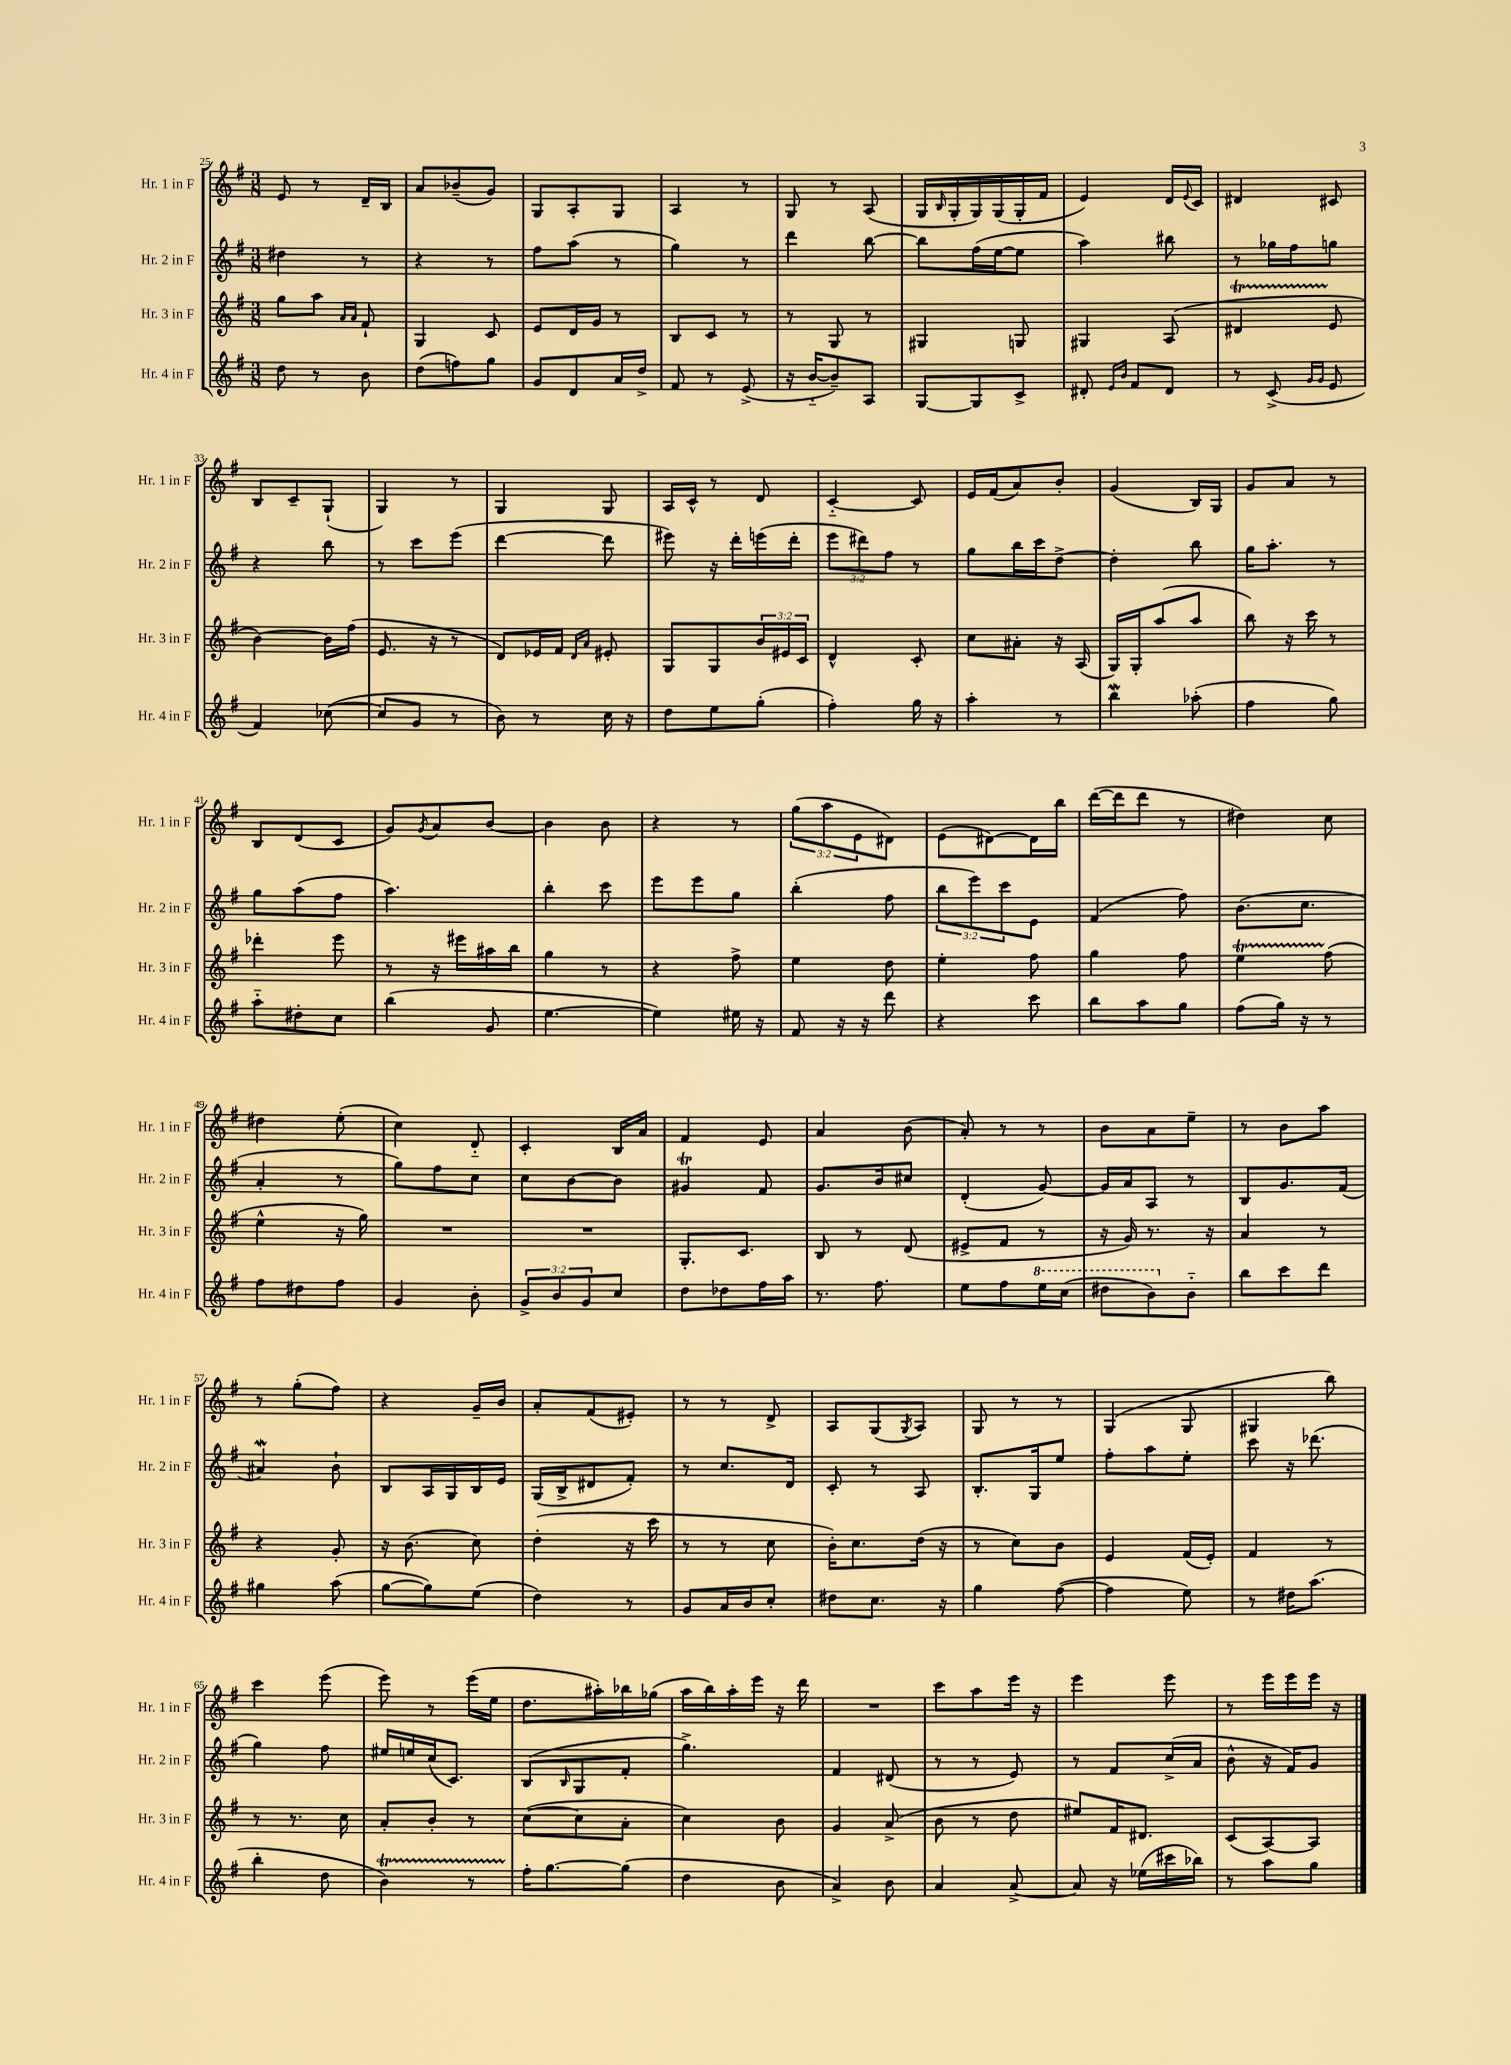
<<
\new StaffGroup <<
\new Staff = "s0" \with { instrumentName = "Hr. 1 in F" shortInstrumentName = "Hr. 1 in F" } {
    \clef treble \key g \major \numericTimeSignature \time 3/8 \override Staff.TupletNumber.text = #tuplet-number::calc-fraction-text
    e'8 r8 d'16-- b16 |
    a'8 bes'8--( g'8) |
    g8 a8-. g8 |
    a4 r8 |
    g8 r8 a8( |
    g16 \grace { b16 } g16-. g16) g16( g16-. fis'16 |
    e'4) d'16 \appoggiatura { e'8 } c'16 |
    dis'4 cis'8 |
    b8 c'8-- g8-!( |
    g4) r8 |
    g4 g8 |
    a16 c'16-^ r8 d'8 |
    c'4~-_ c'8 |
    e'16 fis'16( a'8) b'8-. |
    g'4( b16) g16 |
    g'8 a'8 r8 |
    b8 d'8( c'8 |
    g'8) \acciaccatura { g'8 } a'8 b'8~ |
    b'4 b'8 |
    r4 r8 |
    \tuplet 3/2 { g''8( a''8 e'8 } dis'8) |
    e'8( dis'8~) dis'16 b''16 |
    d'''16~( d'''16 d'''8 r8 |
    dis''4) c''8 |
    dis''4 e''8-.( |
    c''4) d'8-_ |
    c'4-. b16 a'16 |
    fis'4 e'8 |
    a'4 b'8( |
    a'8-.) r8 r8 |
    b'8 a'8 e''8-- |
    r8 b'8 a''8 |
    r8 g''8-.( fis''8) |
    r4 g'16-- b'16 |
    a'8-. fis'8( eis'8-.) |
    r8 r8 d'8-> |
    a8 g8( \acciaccatura { g8 } a8) |
    g8 r8 r8 |
    g4( g8 |
    gis4 b''8) |
    c'''4 e'''8( |
    e'''8) r8 e'''16( e''16 |
    d''8. ais''16-.) bes''16 ges''16( |
    a''16 b''16) a''16-. e'''16 r16 d'''16 |
    R4. |
    c'''8 a''8 e'''16 r16 |
    e'''4 e'''8 |
    r8 e'''16 e'''16 e'''16 r16 \bar "|." |
}
\new Staff = "s1" \with { instrumentName = "Hr. 2 in F" shortInstrumentName = "Hr. 2 in F" } {
    \clef treble \key g \major \numericTimeSignature \time 3/8 \override Staff.TupletNumber.text = #tuplet-number::calc-fraction-text
    dis''4 r8 |
    r4 r8 |
    fis''8 a''8( r8 |
    g''4) r8 |
    d'''4 b''8~ |
    b''8 fis''16( e''16~ e''8 |
    a''4) bis''8 |
    r8 ges''16 fis''16 g''8 |
    r4 b''8 |
    r8 c'''8 e'''8( |
    d'''4~ d'''8 |
    eis'''8) r16 d'''16-. e'''16( d'''16-. |
    \tuplet 3/2 { e'''8 dis'''8) fis''8 } r8 |
    g''8 b''16 c'''16 d''8~-> |
    d''4-. b''8 |
    g''16 a''8.-. r8 |
    g''8 a''8( fis''8 |
    a''4.) |
    b''4-. c'''8 |
    e'''8 e'''8 g''8 |
    b''4-.( fis''8 |
    \tuplet 3/2 { b''8 e'''8) c'''8 } e'8 |
    fis'4( fis''8) |
    b'8.( c''8. |
    a'4-. r8 |
    g''8) fis''8 c''8 |
    c''8 b'8~ b'8 |
    gis'4\trill fis'8 |
    g'8. b'16 cis''8 |
    d'4-.( g'8~) |
    g'16 a'16 a8 r8 |
    b8 g'8. fis'16( |
    ais'4\mordent) b'8-! |
    b8 a16 g16 b16 e'16 |
    g16( b16-> dis'8 fis'8-.) |
    r8 c''8. d'16 |
    c'8-. r8 a8 |
    b8.-. g16 e''8 |
    fis''8-. a''8 e''8-. |
    c'''8 r16 des'''8.( |
    g''4) fis''8 |
    eis''16 e''16 c''16( c'8.) |
    b8( \grace { b16 } g8 fis'8-. |
    g''4.->) |
    fis'4 dis'8( |
    r8 r8 e'8) |
    r8 fis'8 c''16->( a'16 |
    b'8-^ r16 fis'16) g'8 \bar "|." |
}
\new Staff = "s2" \with { instrumentName = "Hr. 3 in F" shortInstrumentName = "Hr. 3 in F" } {
    \clef treble \key g \major \numericTimeSignature \time 3/8 \override Staff.TupletNumber.text = #tuplet-number::calc-fraction-text
    g''8 a''8 \grace { a'16 a'16 } fis'8-! |
    g4 c'8 |
    e'8 d'16 g'16 r8 |
    b8 c'8 r8 |
    r8 g8 r8 |
    gis4 g8 |
    gis4 a8( |
    dis'4\startTrillSpan e'8\stopTrillSpan |
    b'4~) b'16 fis''16( |
    e'8. r16 r8 |
    d'8) ees'16 fis'16 \grace { d'16 a'16 } eis'8-. |
    g8 g8 \tuplet 3/2 { b'16 eis'16 c'16 } |
    d'4-^ c'8-. |
    c''8 ais'8-. r16 a16( |
    g16) g16-. a''8( a''8 |
    b''8) r16 c'''16 r8 |
    des'''4-. e'''8 |
    r8 r16 eis'''16 ais''16 b''16 |
    g''4 r8 |
    r4 fis''8-> |
    e''4 d''8 |
    e''4-. fis''8 |
    g''4 fis''8 |
    e''4\startTrillSpan fis''8\stopTrillSpan( |
    e''4-^ r16 g''16) |
    R4. |
    R4. |
    g8.-. c'8. |
    b8 r8 d'8( |
    eis'8-> fis'8 r8 |
    r16 g'16) r8. r16 |
    a'4 r8 |
    r4 g'8-. |
    r16 b'8.( c''8) |
    d''4-.( r16 c'''16 |
    r8 r8 c''8 |
    b'16-.) c''8. d''16( r16 |
    r8 c''8) b'8 |
    e'4 fis'16( e'16-.) |
    fis'4 r8 |
    r8 r8. c''16 |
    a'8-. b'8-. r8 |
    c''8~( c''8 a'8-. |
    c''4) b'8 |
    g'4 a'8->( |
    b'8 r8 d''8 |
    eis''8) fis'16 dis'8. |
    c'8( a8~) a8 \bar "|." |
}
\new Staff = "s3" \with { instrumentName = "Hr. 4 in F" shortInstrumentName = "Hr. 4 in F" } {
    \clef treble \key g \major \numericTimeSignature \time 3/8 \override Staff.TupletNumber.text = #tuplet-number::calc-fraction-text
    d''8 r8 b'8 |
    d''8( f''8) g''8 |
    g'8 d'8 a'16 d''16-> |
    fis'8 r8 e'8->( |
    r16 b'16~-_ b'8--) a8 |
    g8~ g8 c'8-> |
    dis'8-. \grace { e'16 b'16 } fis'8 dis'8 |
    r8 c'8->( \grace { g'16 g'16 } e'8 |
    fis'4) ces''8~( |
    ces''8 g'8 r8 |
    b'8) r8 c''16 r16 |
    d''8 e''8 g''8-.( |
    fis''4-.) g''16 r16 |
    a''4-. r8 |
    b''4\mordent aes''8-.( |
    fis''4 g''8) |
    a''8-_ dis''8-. c''8 |
    b''4( g'8 |
    e''4.~ |
    e''4) eis''16 r16 |
    fis'8 r16 r16 d'''8 |
    r4 c'''8 |
    b''8 a''8 g''8 |
    fis''8( g''16) r16 r8 |
    fis''8 dis''8 fis''8 |
    g'4 b'8-. |
    \tuplet 3/2 { g'8-> b'8 g'8 } c''8 |
    d''8 des''8 fis''16 a''16 |
    r8. fis''8. |
    e''8 fis''8 \ottava #1 e'''16 c'''16( |
    dis'''8 b''8) \ottava #0 b'8-_ |
    b''8 c'''8 d'''8 |
    gis''4 a''8( |
    g''8~ g''8) e''8( |
    d''4) r8 |
    g'8 a'16 b'16 c''8-. |
    dis''8 c''8. r16 |
    g''4 fis''8~( |
    fis''4 e''8) |
    r8 dis''16 a''8.( |
    b''4-. d''8 |
    b'4\startTrillSpan) r8 |
    fis''16-.\stopTrillSpan g''8.~ g''8( |
    d''4 b'8 |
    a'4->) b'8 |
    a'4 a'8~-> |
    a'8 r16 ees''16( cis'''16 bes''16) |
    r8 a''8 g''8 \bar "|." |
}
>>
>>
\layout { \context { \Score currentBarNumber = #25 } }
